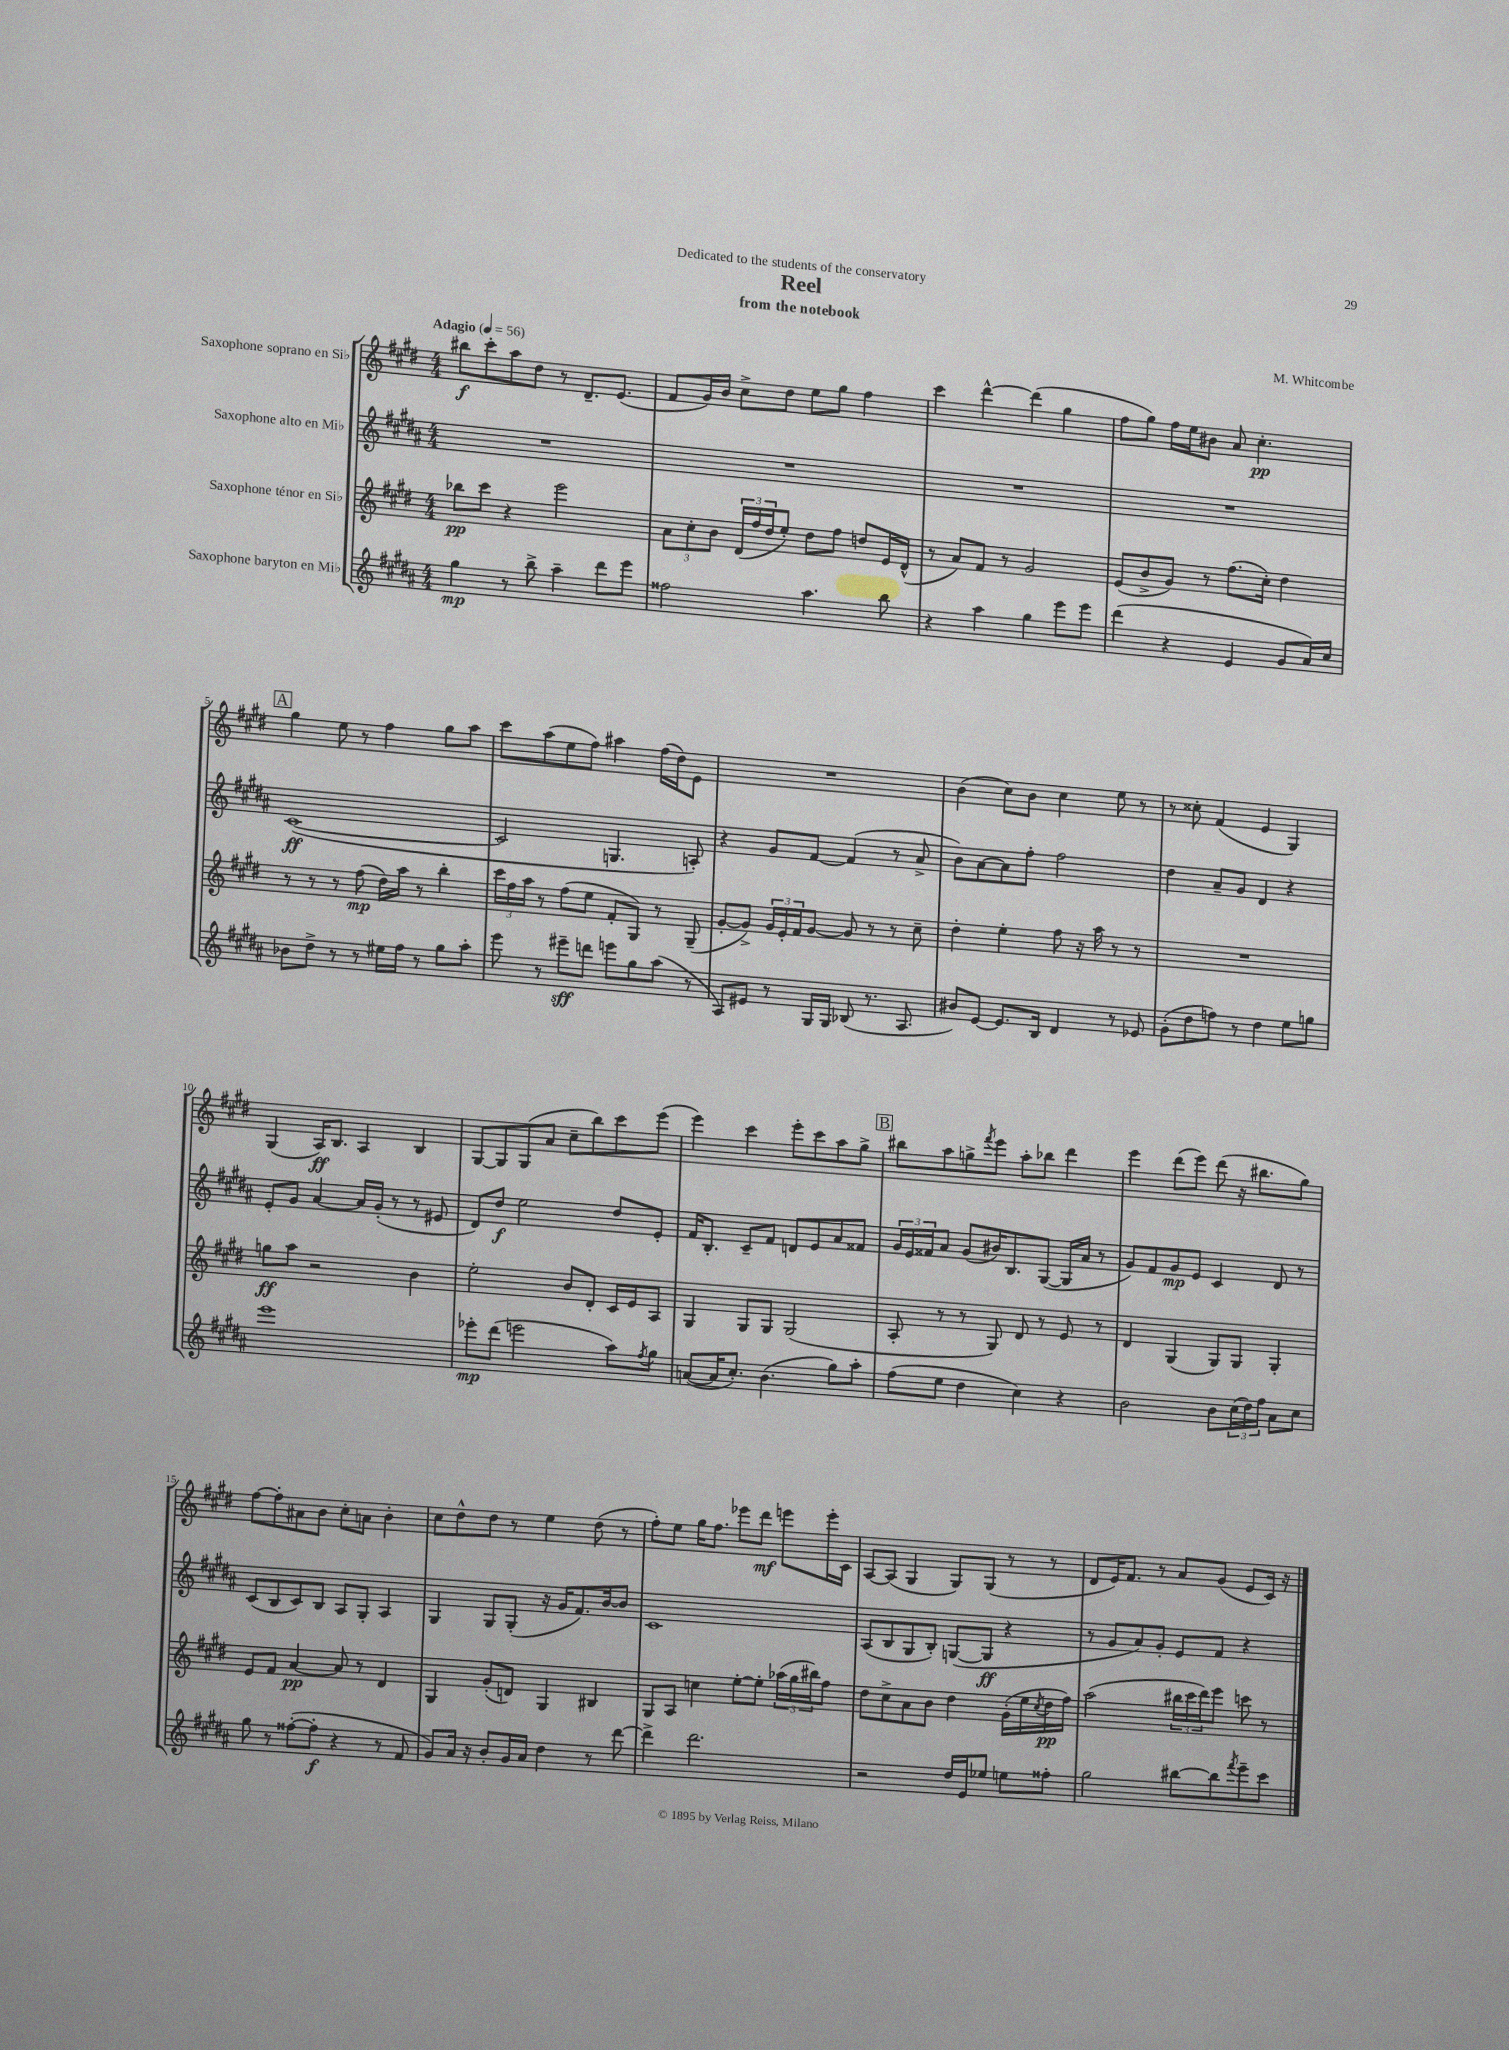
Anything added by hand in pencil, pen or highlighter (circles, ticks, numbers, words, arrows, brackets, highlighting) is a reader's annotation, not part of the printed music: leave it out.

**kern	**dynam	**kern	**dynam	**kern	**dynam	**kern	**dynam
*part4	*part4	*part3	*part3	*part2	*part2	*part1	*part1
*staff4	*staff4	*staff3	*staff3	*staff2	*staff2	*staff1	*staff1
*I"Saxophone baryton en Mi♭	*	*I"Saxophone ténor en Si♭	*	*I"Saxophone alto en Mi♭	*	*I"Saxophone soprano en Si♭	*
*clefG2	*	*clefG2	*	*clefG2	*	*clefG2	*
*k[f#c#g#d#a#]	*	*k[f#c#g#d#]	*	*k[f#c#g#d#a#]	*	*k[f#c#g#d#]	*
*M4/4	*	*M4/4	*	*M4/4	*	*M4/4	*
*MM56	*	*MM56	*	*MM56	*	*MM56	*
=1	=1	=1	=1	=1	=1	=1	=1
!	!	!	!	!	!	!LO:TX:a:B:t=Adagio	!
4gg#\	mp	8bb-X\L	pp	1r	.	8bb#X\L	f
.	.	8ccc#\J	.	.	.	8ccc#'\	.
8r	.	4r	.	.	.	8aa\	.
8bb^\	.	.	.	.	.	8dd#\J	.
4aa#~\	.	2eee\	.	.	.	8r	.
.	.	.	.	.	.	8.d#~/L	.
8ddd#\L	.	.	.	.	.	.	.
.	.	.	.	.	.	(8.e/J	.
8eee\J	.	.	.	.	.	.	.
=2	=2	=2	=2	=2	=2	=2	=2
2ff##X\	.	12a\L	.	1r	.	8f#/L	.
.	.	12cc#'\	.	.	.	.	.
.	.	.	.	.	.	16g#/L)	.
.	.	12b\J	.	.	.	.	.
.	.	.	.	.	.	16b/JJ	.
.	.	(24d#/LL	.	.	.	8cc#^\L	.
.	.	24ff#/	.	.	.	.	.
.	.	24dd#/J	.	.	.	.	.
.	.	8ee'/J)	.	.	.	8dd#\J	.
4.aa#\	.	8dd#\L	.	.	.	8ee\L	.
.	.	8ff#\J	.	.	.	8gg#\J	.
.	.	8ddn/L	.	.	.	4ff#\	.
8bb\	.	16e/L	.	.	.	.	.
.	.	(16d#^^/JJ	.	.	.	.	.
=3	=3	=3	=3	=3	=3	=3	=3
4r	.	8r	.	1r	.	4ccc#\	.
.	.	8a/L)	.	.	.	.	.
4aa#\	.	8f#/J	.	.	.	[4ddd#^^\	.
.	.	8r	.	.	.	.	.
4gg#\	.	2g#/	.	.	.	(4ddd#\]	.
8eee\L	.	.	.	.	.	4gg#\	.
8eee\J	.	.	.	.	.	.	.
=4	=4	=4	=4	=4	=4	=4	=4
(4ddd#\	.	(8e/L	.	1r	.	8ff#\L	.
.	.	8b^/	.	.	.	8gg#\J)	.
4r	.	8g#/J)	.	.	.	16ff#\LL	.
.	.	.	.	.	.	16ee\J	.
.	.	8r	.	.	.	8b#X\J	.
4e/	.	(8.ff#\L	.	.	.	8a/	.
.	.	.	.	.	.	4.cc#'\	pp
.	.	16cc#'\Jk)	.	.	.	.	.
8g#/L	.	4dd#\	.	.	.	.	.
16a#/L)	.	.	.	.	.	.	.
16cc#/JJ	.	.	.	.	.	.	.
!!LO:LB:g=z
!!LO:REH:place=s1:t=A
=5	=5	=5	=5	=5	=5	=5	=5
8b-X\L	.	8r	.	([1c#	ff	4gg#\	.
8dd#^\J	.	8r	.	.	.	.	.
8r	.	8r	.	.	.	8ee\	.
8r	.	(8ff#\	mp	.	.	8r	.
16ee#X\LL	.	16dd#\LL)	.	.	.	4ff#\	.
16ff#\JJ	.	16aa\JJ	.	.	.	.	.
8r	.	8r	.	.	.	.	.
8gg#\L	.	4bb'\	.	.	.	8gg#\L	.
8aa#'\J	.	.	.	.	.	8aa\J	.
=6	=6	=6	=6	=6	=6	=6	=6
8eee\	.	24ccc#\LL	.	2c#/]	.	8ccc#\L	.
.	.	24ff#\	.	.	.	.	.
.	.	24aa\JJ	.	.	.	.	.
8r	.	8r	.	.	.	(8aa\	.
8eee#X~\L	sff	(8ff#\L	.	.	.	8ee\	.
8dddn\J	.	8ee\J	.	.	.	8ff#\J)	.
8eeen\L	.	8f#'/L	.	4.Gn/	.	4aa#X\	.
8gg#\	.	8G#/J)	.	.	.	.	.
(8aa#\J	.	8r	.	.	.	(16ff#\LL	.
.	.	.	.	.	.	16dd#\J)	.
8r	.	(8G#~/	.	8An'/)	.	8e\J	.
=7	=7	=7	=7	=7	=7	=7	=7
8A#/L)	.	[8g#'/L	.	4r	.	1r	.
8e#X/J	.	8g#^/J])	.	.	.	.	.
8r	.	24g#/LL	.	8g#/L	.	.	.
.	.	24e'/	.	.	.	.	.
.	.	24f#/J	.	.	.	.	.
16G#/LL	.	[8g#/J	.	[8f#/J	.	.	.
16G#/JJ	.	.	.	.	.	.	.
(8B-X/	.	8g#/]	.	(4f#/]	.	.	.
8.r	.	8r	.	.	.	.	.
.	.	8r	.	8r	.	.	.
8.A#/	.	.	.	.	.	.	.
.	.	8cc#~\	.	8a#^/	.	.	.
=8	=8	=8	=8	=8	=8	=8	=8
8b#X/L)	.	4dd#'\	.	8b\L)	.	(4b\	.
[8e/J	.	.	.	[8a#\	.	.	.
8.e/L]	.	4ee'\	.	8a#\]	.	8cc#\L)	.
.	.	.	.	8ff#'\J	.	8b\J	.
16B/Jk	.	.	.	.	.	.	.
4d#/	.	8ff#\	.	2ff#\	.	4cc#\	.
.	.	16r	.	.	.	.	.
.	.	16aa\	.	.	.	.	.
8r	.	8r	.	.	.	8ee\	.
8e-X/	.	8r	.	.	.	8r	.
=9	=9	=9	=9	=9	=9	=9	=9
(8g#'\L	.	1r	.	4dd#\	.	8r	.
8dd#\	.	.	.	.	.	8cc##X'\	.
8ffn\J)	.	.	.	8a#~/L	.	(4f#/	.
8r	.	.	.	8g#/J	.	.	.
4dd#\	.	.	.	4d#/	.	4e/	.
8ee\L	.	.	.	4r	.	4G#/)	.
8ggn\J	.	.	.	.	.	.	.
!!LO:LB:g=z
=10	=10	=10	=10	=10	=10	=10	=10
1eee	.	8ggn\L	ff	8e'/L	.	(4G#/	.
.	.	8aa\J	.	8g#/J	.	.	.
.	.	2r	.	[4a#/	.	16A/KL)	ff
.	.	.	.	.	.	8.B/J	.
.	.	.	.	16a#/LL]	.	4A/	.
.	.	.	.	(16g#'/JJ	.	.	.
.	.	.	.	8r	.	.	.
.	.	4b\	.	8r	.	4B/	.
.	.	.	.	8e#X/	.	.	.
=11	=11	=11	=11	=11	=11	=11	=11
8eee-X'\L	mp	2ee'\	.	8d#/L)	.	[8G#/L	.
(8ddd#\J	.	.	.	8dd#/J	f	8G#/]	.
2eeen\	.	.	.	2ee\	.	(8G#/	.
.	.	.	.	.	.	8a/J	.
.	.	8b/L	.	.	.	8cc#~\L	.
.	.	8d#'/J	.	.	.	8bb\)	.
8aa#\L)	.	16c#/LL	.	8dd#/L	.	8ccc#\	.
.	.	16e/J	.	.	.	.	.
8qff#/	.	.	.	.	.	.	.
8gg#\J	.	8A/J	.	8e'/J	.	(8eee\J	.
=12	=12	=12	=12	=12	=12	=12	=12
([8an/L	.	4G#/	.	16f#/KL	.	4eee\)	.
.	.	.	.	8.B'/J	.	.	.
16a/K]	.	.	.	.	.	.	.
8.cc#'/J)	.	.	.	.	.	.	.
.	.	8G#/L	.	8c#~/L	.	4ccc#\	.
(4.b\	.	8G#/J	.	8f#/J	.	.	.
.	.	(2G#/	.	8dn/L	.	8eee'\L	.
.	.	.	.	8e/	.	8ccc#\	.
8gg#\L)	.	.	.	8a#/	.	8aa\	.
8aa#'\J	.	.	.	8f##X/J	.	8gg#^\J	.
!!LO:REH:place=s1:t=B
=13	=13	=13	=13	=13	=13	=13	=13
(8ff#\L	.	8A'/	.	24g#/LL	.	8bb#X\L	.
.	.	.	.	24e/	.	.	.
.	.	.	.	24f##X/J	.	.	.
8ee\J	.	8r	.	8a#/J	.	8aa\	.
4dd#\	.	8r	.	(8g#/L	.	8ggn^\	.
.	.	.	.	.	.	8qfff#/	.
.	.	8G#/)	.	16b#X/K)	.	8eee\J	.
.	.	.	.	8.B/	.	.	.
4cc#\)	.	8d#/	.	.	.	8aa'\L	.
.	.	8r	.	([8G#/J	.	8bb-X\J	.
4r	.	8e/	.	16G#/LL]	.	4ddd#\	.
.	.	.	.	16a#/JJ	.	.	.
.	.	8r	.	8r	.	.	.
=14	=14	=14	=14	=14	=14	=14	=14
2b\	.	4d#/	.	8g#/L)	.	4eee\	.
.	.	.	.	8f#/	.	.	.
.	.	(4G#/	.	8g#/	mp	(8ddd#\L	.
.	.	.	.	8e/J	.	8eee\J)	.
8b\L	.	8G#/L)	.	4c#/	.	(8ddd#\	.
(24cc#\L	.	8G#/J	.	.	.	16r	.
24dd#\)	.	.	.	.	.	.	.
.	.	.	.	.	.	8.bb#X\L	.
24ff#\JJ	.	.	.	.	.	.	.
8a#\L	.	4G#'/	.	8d#/	.	.	.
8cc#\J	.	.	.	8r	.	8gg#\J)	.
!!LO:LB:g=z
=15	=15	=15	=15	=15	=15	=15	=15
8gg#\	.	8e/L	.	(8c#/L	.	[8ff#\L	.
8r	.	8f#/J	.	8B/	.	8ff#'\]	.
([8ff##X'\L	.	[4a/	pp	8c#/)	.	8a#X\	.
8ff##'\J]	f	.	.	8B/J	.	8b\J	.
4r	.	8a/]	.	8A#/L	.	8cc#'\L	.
.	.	8r	.	8G#'/J	.	8an\J	.
8r	.	4d#/	.	4A#/	.	4b'\	.
8f#/	.	.	.	.	.	.	.
=16	=16	=16	=16	=16	=16	=16	=16
8g#/L)	.	4G#/	.	4G#/	.	8cc#\L	.
16a#/Jk	.	.	.	.	.	8dd#^^\	.
16r	.	.	.	.	.	.	.
8b'/L	.	(8g#'/L	.	8G#/L	.	8dd#\J	.
16g#/L	.	8dn/J)	.	(8G#'/J	.	8r	.
16a#/JJ	.	.	.	.	.	.	.
4dd#\	.	4G#/	.	16r	.	4ee\	.
.	.	.	.	16g#/KL	.	.	.
.	.	.	.	8.f#/)	.	.	.
8r	.	4B#X/	.	.	.	(8dd#\	.
.	.	.	.	[16b/k	.	.	.
[8ddd#\	.	.	.	8b/J]	.	8r	.
=17	=17	=17	=17	=17	=17	=17	=17
4ddd#^\]	.	8G#/L	.	1c#	.	8ff#'\L)	.
.	.	8A/J	.	.	.	8ee\J	.
2.ddd#\	.	4ccn\	.	.	.	16gg#\KL	.
.	.	.	.	.	.	8.ff#\J	.
.	.	[8ee'\L	.	.	.	8eee-X\L	.
.	.	8ee'\J]	.	.	.	8ddd#\J	mf
.	.	(24aa-X\LL	.	.	.	8eeen\L	.
.	.	24gg#\	.	.	.	.	.
.	.	24bb#X\J)	.	.	.	.	.
.	.	8ff#\J	.	.	.	16eee'\L	.
.	.	.	.	.	.	16c#\JJ	.
=18	=18	=18	=18	=18	=18	=18	=18
2r	.	8dd#\L	.	(8A#/L	.	[8A/L	.
.	.	8cc#^\	.	8B/	.	(8A/J]	.
.	.	8a\	.	8G#/	.	4G#/	.
.	.	8b\J	.	8B'/J)	.	.	.
16dd#/LL	.	4dd#\	.	([8Gn/L	.	8G#/L)	.
16e/J	.	.	.	.	.	.	.
8ee-X/J	.	.	.	8G/J]	ff	(8G#/J	.
8een\L	.	(16g#'\LL	.	4r	.	8r	.
.	.	16ee\	.	.	.	.	.
.	.	8qcc#/	.	.	.	.	.
8ff##X'\J	.	16dd#\	pp	.	.	8r	.
.	.	16ff#\JJ)	.	.	.	.	.
=19	=19	=19	=19	=19	=19	=19	=19
2gg#\	.	(2aa\	.	8r	.	8d#/L	.
.	.	.	.	8g#/L	.	16e/K)	.
.	.	.	.	.	.	8.f#/J	.
.	.	.	.	8a#/)	.	.	.
.	.	.	.	8g#'/J	.	8r	.
[8bb#X\L	.	24bb#X\LL	.	8e/L	.	8a/L	.
.	.	24ccc#\	.	.	.	.	.
.	.	24ddd#\J)	.	.	.	.	.
8bb#\]	.	8eee\J	.	8f#/J	.	(8g#/J	.
8qfff#/	.	.	.	.	.	.	.
8eee~\	.	8cccn\	.	4r	.	8e/L	.
8ccc#\J	.	8r	.	.	.	16c#/Jk)	.
.	.	.	.	.	.	16r	.
==	==	==	==	==	==	==	==
*-	*-	*-	*-	*-	*-	*-	*-
